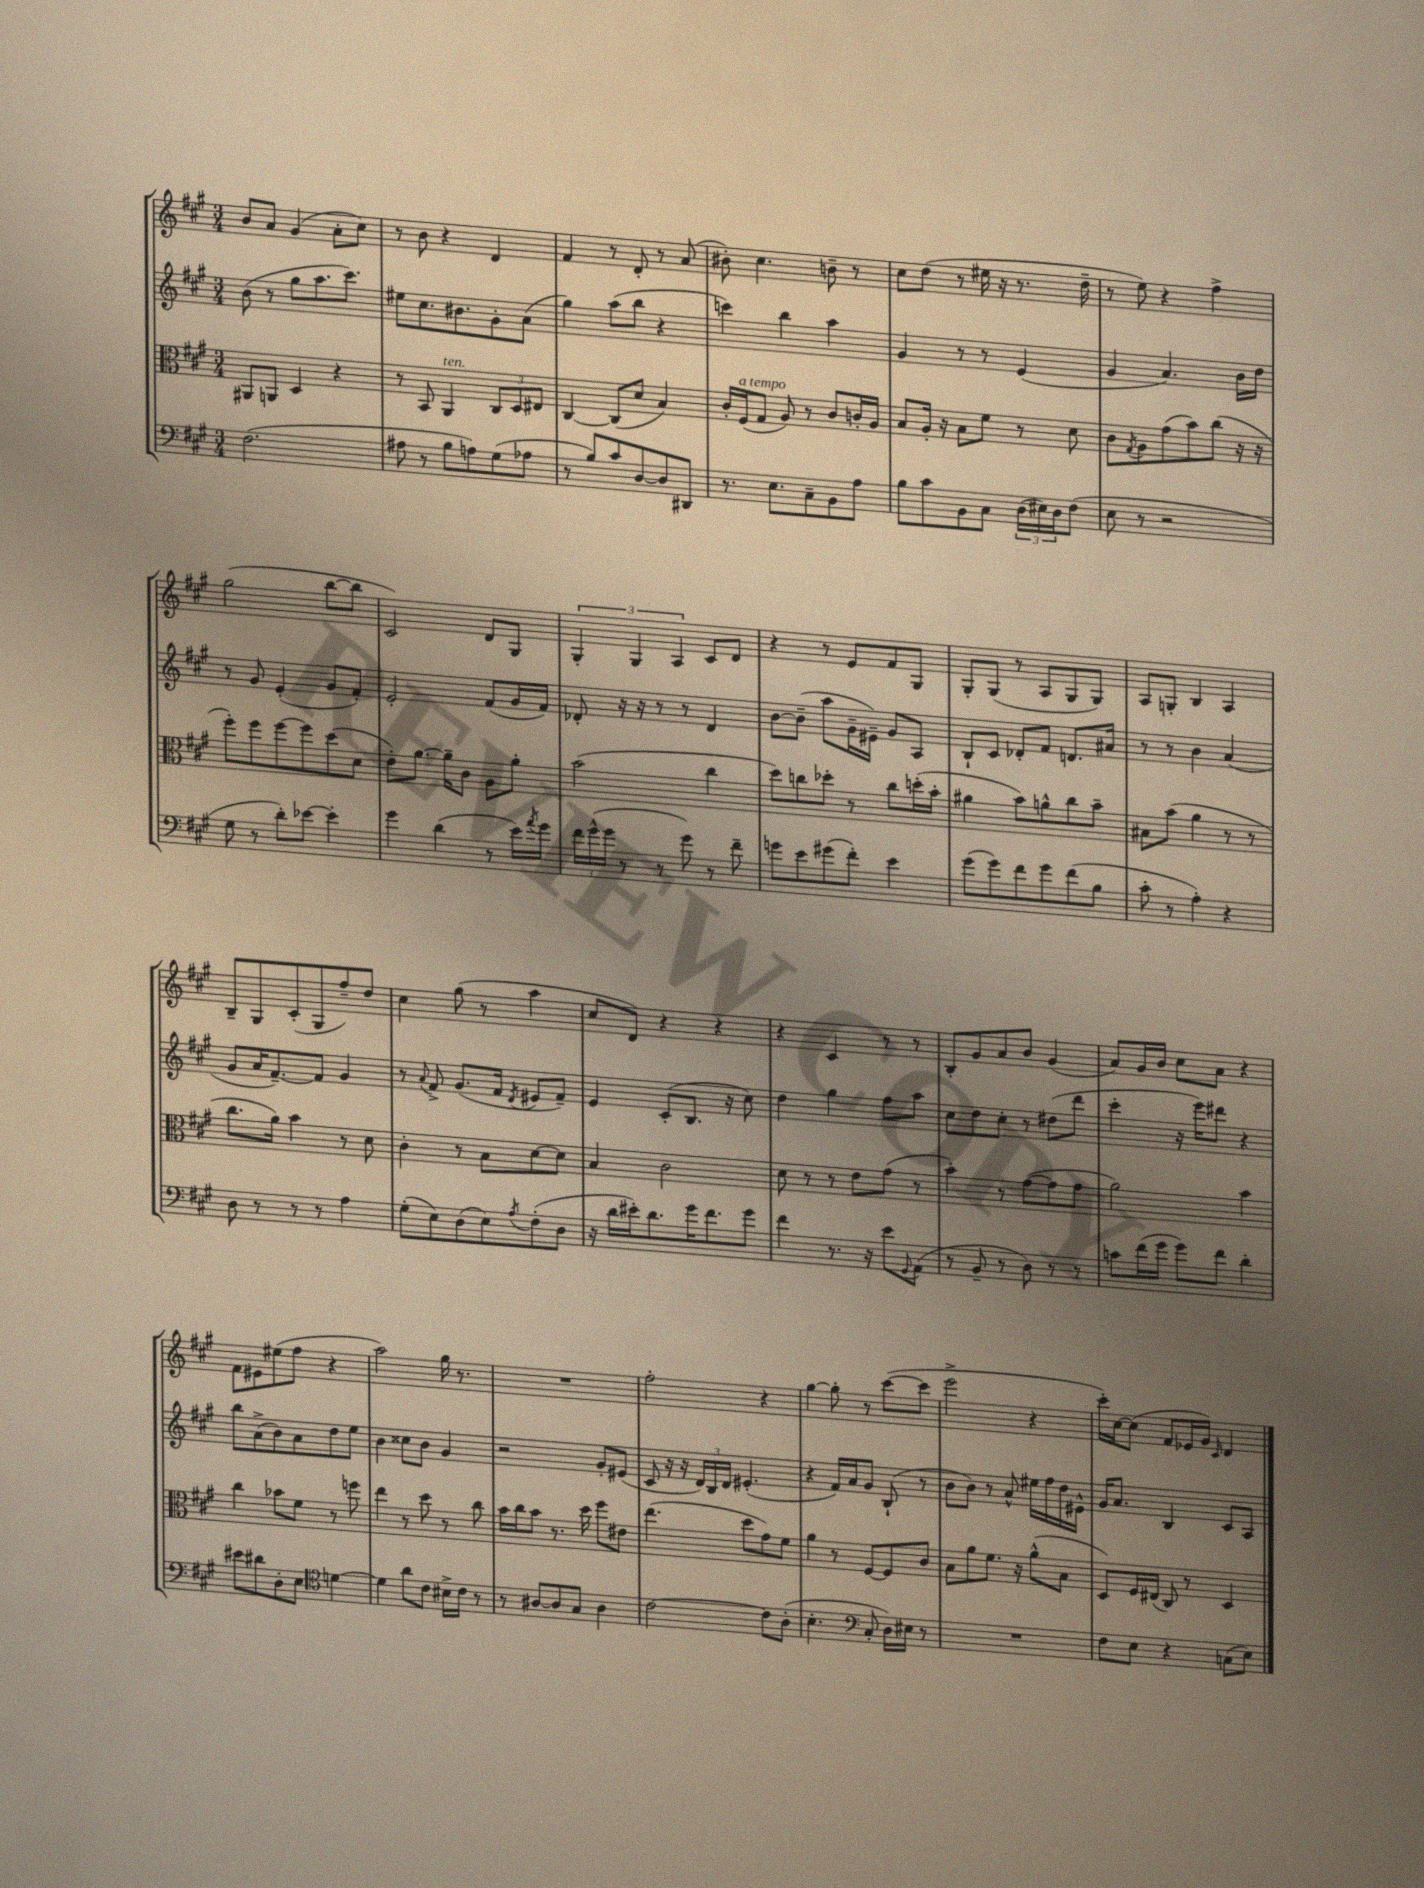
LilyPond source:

<<
\new StaffGroup <<
\new Staff = "s0" {
    \clef treble \key a \major \numericTimeSignature \time 3/4
    b'8 a'8 gis'4( a'8-. cis''8) |
    r8 b'8 r4 d'4 |
    fis'4 r8 d'8-. r8 a'8( |
    bis'8-.) cis''4. b'8-- r8 |
    cis''8 d''8( r8 eis''16 r16 r8. d''16-- |
    r8 e''8) r4 fis''4-> |
    gis''2( b''8~ b''8 |
    cis'2) d'8 gis8 |
    \tuplet 3/2 { gis4-. gis4 a4 } cis'8 d'8 |
    r4 r8 e'8 fis'8 gis8 |
    gis8-. gis8( r8 a8 gis8 gis8) |
    a8 g8-. b4 a4 |
    b8-- gis8 cis'8-.( gis8 fis''8--) d''8 |
    cis''4 gis''8( r8 a''4 |
    cis''8 d'8) r4 r4 |
    r4 cis'4 r8 r8 |
    b8-. gis'8 a'8 b'8 gis'4( |
    a'8) gis'16 b'16 cis''8 a'8 r4 |
    fis'8 eis'8 eis''8( fis''8 r4 |
    a''2) gis''16 r8. |
    R2. |
    fis''2-. r4 |
    gis''4~ gis''8-. r8 cis'''8~( cis'''8 |
    e'''2-> r4 |
    cis'''16-.) cis''16~ cis''8( fis'8 ees'16 gis'16) \grace { cis'16 } d'4 \bar "|." |
}
\new Staff = "s1" {
    \clef treble \key a \major \numericTimeSignature \time 3/4
    b'8( r8 gis''8 a''8. cis'''8.) |
    eis''8 cis''8. bis'8. gis'8-. a'8( |
    gis''4) a''8( b''8 r4 |
    c'''4) b''4 a''4 |
    gis'4 r8 r8 e'4( |
    gis'4 a'4.) b'16 d''16 |
    r8 gis'8 e'4-.( gis'8 fis'8-.) |
    e'2-. fis'8( gis'16 fis'16) |
    des'8-. r16 r16 r8 r8 des'4 |
    b'8~ b'8--( a''8 gis'16-- eis'16--) gis'8 a8 |
    b8-! cis'8 des'8-. fis'8 d'8. ais'16 |
    r8 r8 b'4 a'4( |
    gis'8 a'16 fis'8.~--) fis'8 gis'4 |
    r8 \appoggiatura { a'8 } fis'8-> gis'8.( fis'16 \acciaccatura { d'8 } eis'8 fis'8--) |
    e'4 cis'8-.( b8. r16 cis''8) |
    d''4 gis''4 fis''8 a''8 |
    cis''8 d''8 cis''8-. r8 dis''8( d'''8 |
    cis'''4-. r16 e'''16) dis'''8 r4 |
    b''8 a'8->( b'8) a'8 d''8 e''8 |
    b'4 cisis''8 b'8 gis'4 |
    r2 gis'8-. eis'8( |
    cis'8 r16 r16 \tuplet 3/2 { d'16) b16 d'16 } eis'4.-.( |
    r4 fis'16) a'16 gis'8 b8-!( r8 |
    b'8 b'8) r8 a'8-^ eis''16 fis''16 d''16 eis'16-^ |
    gis'16 a'8. b4 cis'8 a8 \bar "|." |
}
\new Staff = "s2" {
    \clef alto \key a \major \numericTimeSignature \time 3/4
    ais,8 a,8 d4 r4 |
    r8 b,8 a,4^\markup { \italic "ten." } \tuplet 3/2 { cis8 d8 eis8 } |
    cis4~ cis8( d'8 b4) |
    cis'16-. fis16^\markup { \italic "a tempo" }( gis8 a8) r8 cis'8 c'16-. a16 |
    b8 a16-. r16 b8 fis'8 r8 d'8 |
    cis'8 \acciaccatura { gis8 } a8 gis'8( b'8) cis''8( r16 r16 |
    fis''8-.) fis''8 fis''8~ fis''8 d''8( d'8 |
    e'8-.) a'8.~ a'16-- cis'8 a8 a'8-. |
    b'2( cis''4 |
    d''8) c''8 des''8-. r8 c''8 d''16-.( b'16-. |
    ais'4 b'8) a'8-^ cis''8 b'8-- |
    bis8 b'8( a'4 r8 r8 |
    cis''8. a'16) b'4 r8 d'8 |
    cis'4-. r8 b8 d'8~ d'8 |
    b4 cis'2 |
    d'8 r8 r8 e'8 gis'8( r8 |
    b'4-.) r8 gis'8~( gis'8 gis'8 |
    a'2) b'4 |
    cis''4 bes'8 fis'8 r8 f''8 |
    e''4 r8 d''8 r8 cis''8 |
    b'16 cis''16 b'8 r8. d''16 fis''8 eis'8 |
    e''4.( d''8 gis'8) fis'8 |
    a'4 r8 fis8~ fis8 cis'8 |
    b8 a'8 fis'8. r16 a'8-^( b8 |
    d8) fis16 eis16( cis8) r8 d4 \bar "|." |
}
\new Staff = "s3" {
    \clef bass \key a \major \numericTimeSignature \time 3/4
    fis2.( |
    ais8 r8 b8 a8) gis8( aes8 |
    r8 b8) cis'8 d8~ d8 dis,8 |
    r8. e8. cis8-- b,8 a8 |
    b8 cis'8 b,8 cis8 \tuplet 3/2 { d16( eis16) d16 } fis8( |
    e8 r8 r2 |
    gis8 r8 d'8-.) ees'8~ ees'4-. |
    gis'4 d'4( r8 e'16) \acciaccatura { a'8 } gis'16 |
    \tuplet 3/2 { fis'16 gis'16-^( gis'16 } r8 r8 gis'8) r8 fis'8-- |
    g'8 e'8 gis'8( fis'8-.) e'4 |
    gis'8( gis'8) fis'8 gis'8 fis'8( b8 |
    cis'8-. r8 a4-.) r4 |
    d8 r8 r8 r8 a4 |
    gis8-.( e8) d8( e8) \acciaccatura { a8 } fis8-.( d8 |
    r16 d'16 eis'16-.) d'8. gis'16 fis'8. gis'8 |
    fis'4 r8. r16 e'8 \appoggiatura { gis,8 } a,8( |
    r8 b,8-- r8 d8) r8 r8 |
    c'8 fis'16( gis'16 gis'8) fis'8 d'4-. |
    eis'8 dis'8 d8-. e8 \clef tenor d'4~ |
    d'4 a'8 cis'8 bis16-> cis'16 r8 |
    r8 ais8~ ais8 gis8 ais4 |
    cis'2~ cis'8 a8-.( |
    b4.-. \clef bass cis8-. d16) eis16 r8 |
    R2. |
    fis8 e8 r4 c8( e8) \bar "|." |
}
>>
>>
\layout { \context { \Score \remove "Bar_number_engraver" } }
